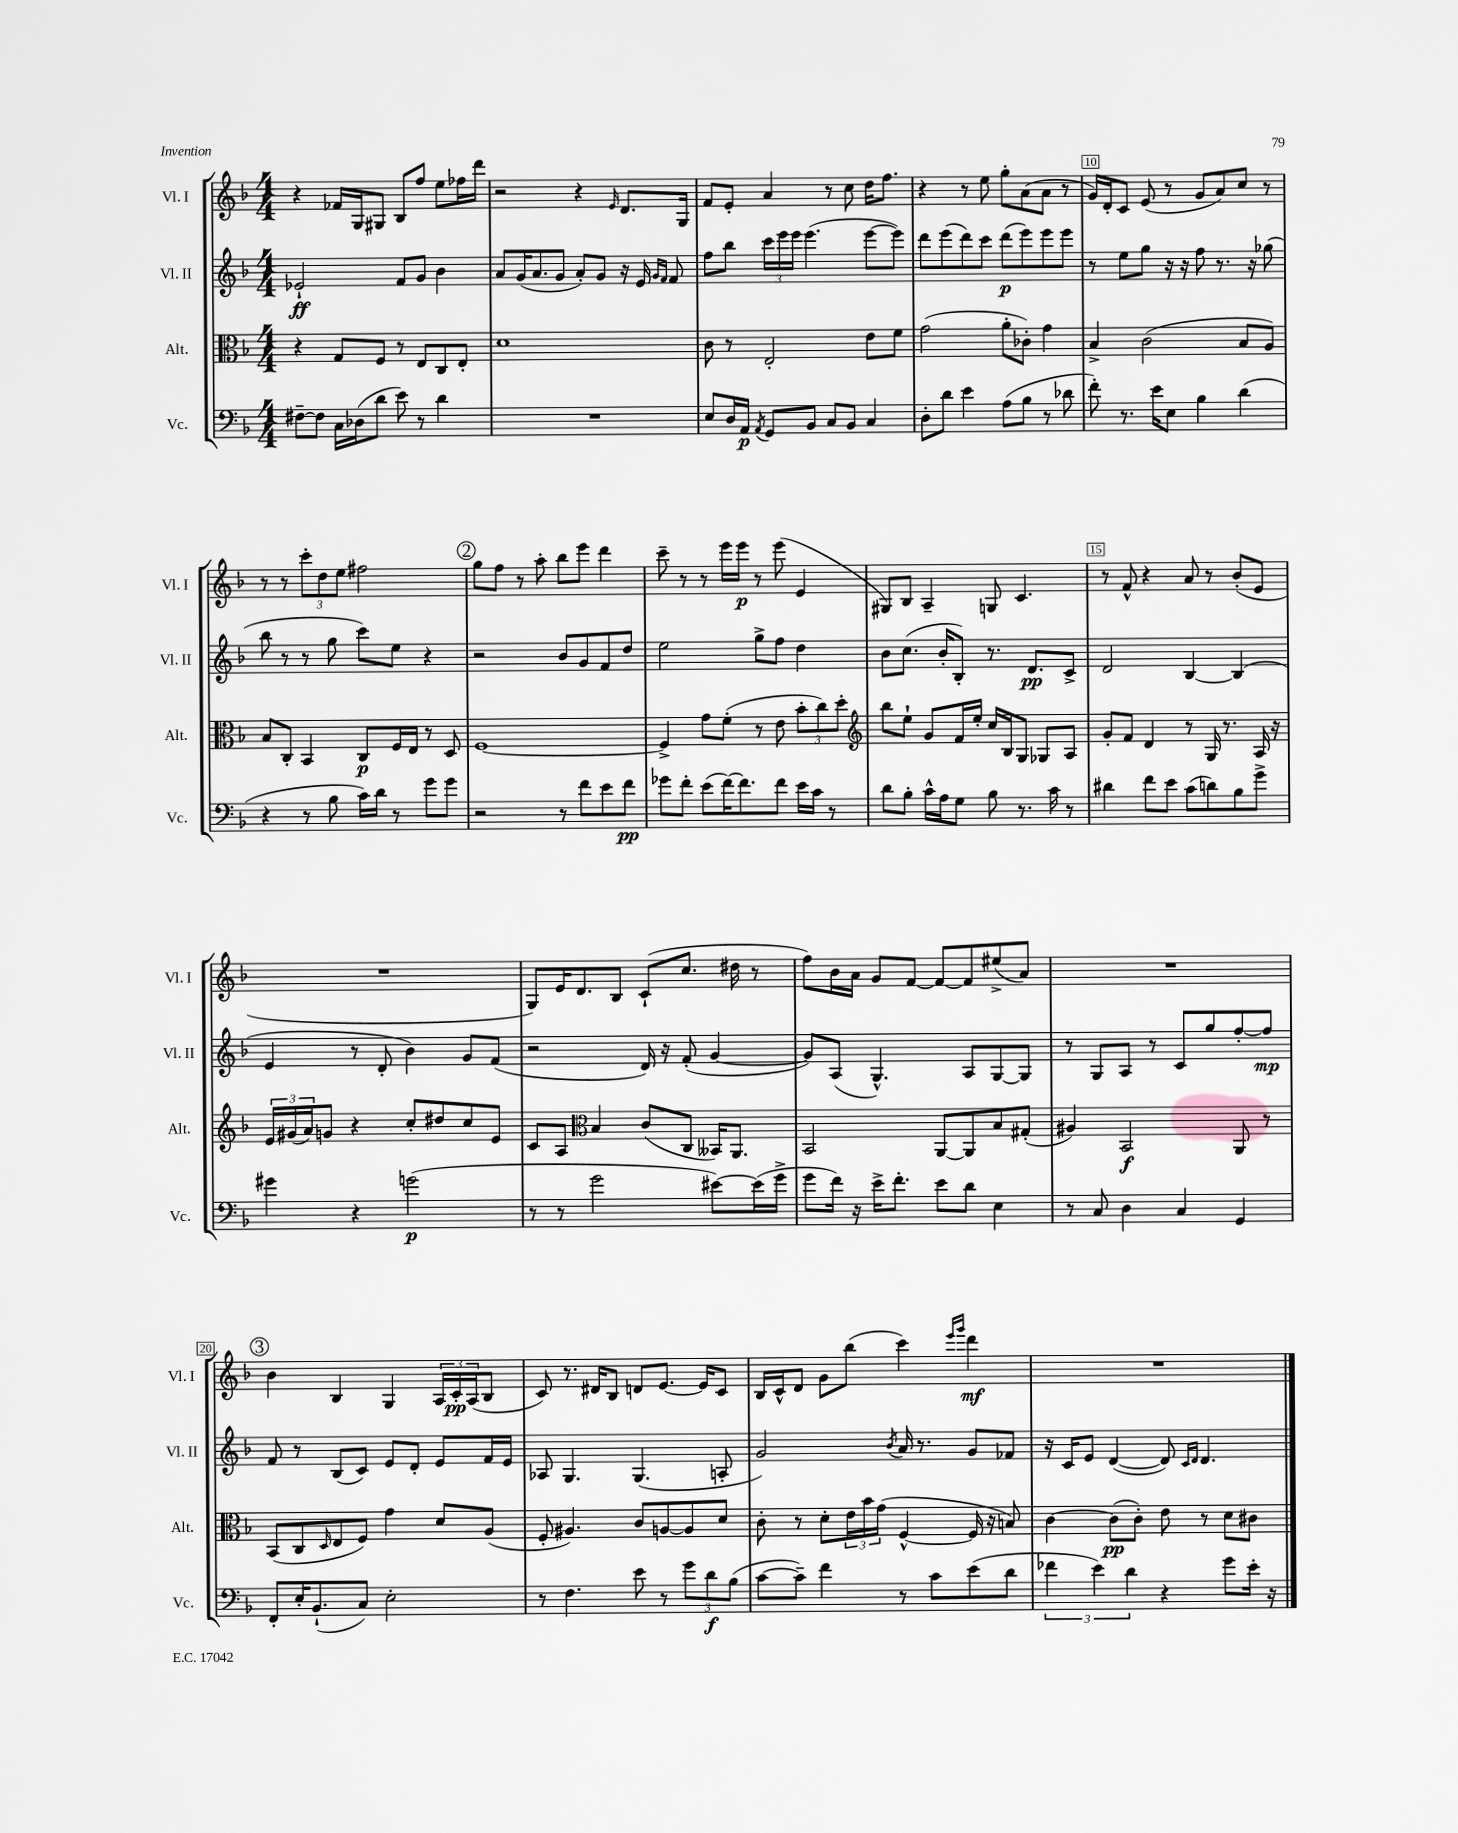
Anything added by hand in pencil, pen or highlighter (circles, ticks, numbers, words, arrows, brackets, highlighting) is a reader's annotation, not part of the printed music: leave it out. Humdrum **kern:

**kern	**kern	**kern	**kern
*staff4	*staff3	*staff2	*staff1
*clefF4	*clefC3	*clefG2	*clefG2
*k[b-]	*k[b-]	*k[b-]	*k[b-]
*M4/4	*M4/4	*M4/4	*M4/4
[8F#~\L	4r	2e-`/	4r
8F#\]J	.	.	.
16C\LL	8G/L	.	16f-/LL
(16D-\J	.	.	16G/J
8d\J	8F/J	.	8G#/J
8e\)	8r	8f/L	8B-/L
8r	8E/L	8g/J	8ff/J
4d\	8C/	4b-\	8ee\L
.	8E'/J	.	16ff-\L
.	.	.	16ddd\JJ
=	=	=	=
1r	1d	8a/L	2r
.	.	(16g/K	.
.	.	8.a/	.
.	.	8g/J	.
.	.	8a'/L)	4r
.	.	8g/J	.
.	.	.	16qqe/
.	.	16r	8.d/L
.	.	16e/	.
.	.	16qqg/LL	.
.	.	16qqf/JJ	.
.	.	8f/	.
.	.	.	16G/Jk
=	=	=	=
8E/L	8c\	8ff\L	8f/L
16D/L	8r	8bb-\J	8e'/J
16AA/JJ	.	.	.
8qAA/	.	.	.
8GG/L	2E'/	24ccc\LL	4a/
.	.	24eee\	.
.	.	24eee\JJ	.
8BB-/J	.	(4.eee\	.
8C/L	.	.	8r
8BB-/J	.	.	8cc\
4C/	8e\L	[8eee\L	16dd\LK
.	.	.	8.ff\J
.	8f\J	8eee\]J)	.
=	=	=	=
8D'\L	(2g\	8ddd\L	4r
8d\J	.	(8eee\	.
4e\	.	8ddd\)	8r
.	.	8ccc\J	8ee\
(8A\L	8a'\L	(8ddd\L	8gg'\L
8B-\J	8c-'\J)	8eee\)	(8a\
8r	4g\	8eee\	8a\J
8d-\	.	8eee\J	8r
=	=	=	=
8f'\)	4B-^/	8r	16g/LL)
.	.	.	16d'/J
8.r	.	8ee\L	8c/J
.	(2c\	8gg\J	(8e/
16e\LK	.	.	.
8E\J	.	16r	8r
.	.	16r	.
4B-\	.	8ff\	8g/L
.	.	8.r	8a/)
(4d\	8B-/L	.	8cc/J
.	.	16r	.
.	8A/J)	(8gg-\	8r
=	=	=	=
4r	8B-/L	8bb-\	8r
.	8C'/J	8r	8r
8r	4BB-/	8r	12ccc'\L
.	.	.	12dd\
8B-\	.	8gg\	.
.	.	.	12ee\J
16c\LL)	8C/L	8ccc\L)	2ff#\
16d\JJ	.	.	.
8r	16F/L	8ee\J	.
.	16E/JJ	.	.
8g\L	8r	4r	.
8g\J	8D/	.	.
=	=	=	=
2r	[1F	2r	8gg\L
.	.	.	8ff\J
.	.	.	8r
.	.	.	8aa'\
8r	.	8b-/L	8bb-\L
8f\L	.	8g/	8eee\J
8e\	.	8f/	4ddd\
8f\J	.	8dd/J	.
=	=	=	=
8g-\L	4F^/]	2ee\	8ccc~\
8f'\J	.	.	8r
(8e\L	8g\L	.	8r
[16f\K)	(8f'\J	.	16eee\LL
8.f\]	.	.	16eee\JJ
.	8r	8gg^\L	8r
8f\J	8e\	8ff\J	(8eee\
16e\LL	12b-'\L	4dd\	4e/
16c\JJ	.	.	.
.	12cc\)	.	.
8r	.	.	.
.	12dd'\J	.	.
=	=	=	=
*	*clefG2	*	*
8d\L	8bb-\L	8b-\L	8G#/L)
8B-'\J	8ee`\J	(8.cc\J	8B-/J
16c^^\LL	8g/L	.	4A~/
16A\J	.	16b-'/LK	.
8G\J	16f/L	8B-'/J)	.
.	16ee'/JJ	.	.
8B-\	16cc/LL	8.r	8G/
.	16B-/J	.	.
8.r	8G/J	.	4.c/
.	.	8.d/L	.
.	8G-/L	.	.
16c\	.	.	.
8r	8A/J	8c^/J	.
=	=	=	=
4d#\	8g'/L	2d/	8r
.	8f/J	.	8f^^/
8f\L	4d/	.	4r
8e\J	.	.	.
(8c\L	8r	[4B-/	8a/
8d\)	16G/	.	8r
.	8.r	.	.
8B-\	.	(4B-/]	(8b-'/L
8g^\J	16A/	.	8e/J
.	16r	.	.
=	=	=	=
4g#\	24e/LL	4e/	1r
.	(24g#/	.	.
.	24a/J)	.	.
.	8g/J	.	.
4r	4r	8r	.
.	.	8d'/	.
(2g\	8cc'/L	4b-\)	.
.	8dd#/	.	.
.	8cc/	8g/L	.
.	8e/J	(8f/J	.
=	=	=	=
8r	8c/L	2r	8G/L)
8r	8A/J	.	16e/K
.	.	.	8.d/
*	*clefC3	*	*
2g\	4B-/	.	.
.	.	.	8B-/J
.	(8c/L	16d/)	(8c`/L
.	.	16r	.
.	8C/J	(8f'/	8.cc/J
[8e#\L)	16BB--/LK)	[4g/	.
.	8.AA/J	.	16dd#\
(16e#\]L	.	.	8r
16g^\JJ	.	.	.
=	=	=	=
8g\L	2BB-/	8g/]L)	8ff\L)
16f\Jk)	.	(8A/J	16b-\L
16r	.	.	16a\JJ
16e^\LK	.	4.G^^/)	8g/L
8.f'\J	.	.	.
.	.	.	[8f/J
8e\L	[8AA/L	.	8f/_L
8d\J	8AA/]	8A/L	8f/]
4E\	8B-/	[8G/	(8ee#^/
.	(8G#'/J	8G/]J	8a/J)
=	=	=	=
8r	4A#/)	8r	1r
8C/	.	8G/L	.
4D\	2BB-/	8A/J	.
.	.	8r	.
4C/	.	8c/L	.
.	.	8gg/	.
4GG/	8AA/	[8ff'/	.
.	8r	8ff/]J	.
=	=	=	=
8FF'/L	(8BB-/L	8f/	4b-\
16E'/K	8C/	8r	.
(8.BB-`/	.	.	.
.	16qqD/	.	.
.	8E/	(8B-/L	4B-/
8C/J)	8F/J)	8c/J)	.
2E'\	4g\	8e/L	4G/
.	.	8d'/J	.
.	8d/L	8e/L	24A/LL
.	.	.	24c'/
.	.	.	(24A/J
.	(8A/J	16f/L	8B-/J
.	.	16e/JJ	.
=	=	=	=
8r	8F'/	8A-/	8c/)
4.F\	4.A#/)	4.G/	8.r
.	.	.	16d#/LK
.	.	.	8B-/J
8e\	8c/L	(4.G/	8d/L
8r	[8A/	.	[8.e/J
12g\L	8A/]	.	.
.	.	.	16e/]LK
12d\	.	.	.
.	8d/J	8A'/	8c/J
(12B-\J	.	.	.
=	=	=	=
[8c\L	8c'\	2g/)	16B-/LL
.	.	.	16c^^/J
8c~\]J)	8r	.	8d/J
4f\	8d'\L	.	8g\L
.	24e\L	.	(8bb-\J
.	24b-\	.	.
.	(24g\JJ	.	.
.	.	8qb-/	.
8r	[4F^^/	16a/	4ccc\)
.	.	8.r	.
8c\L	.	.	.
.	.	.	16qqeee/LL
.	.	.	16qqggg/JJ
(8e\	16F/]	8g/L	4ddd\
.	16r	.	.
8d\J	8B/)	8f-/J	.
=	=	=	=
6f-\	[4c\	16r	1r
.	.	16c/LK	.
.	.	8e/J	.
6e\)	.	.	.
.	(8c\]L	([4d/	.
6d\	.	.	.
.	8c'\J)	.	.
4r	8e\	8d/])	.
.	.	16qqc/LL	.
.	.	16qqd/JJ	.
.	8r	4.d/	.
8g\L	8d\L	.	.
16e'\Jk	8c#\J	.	.
16r	.	.	.
==	==	==	==
*-	*-	*-	*-
